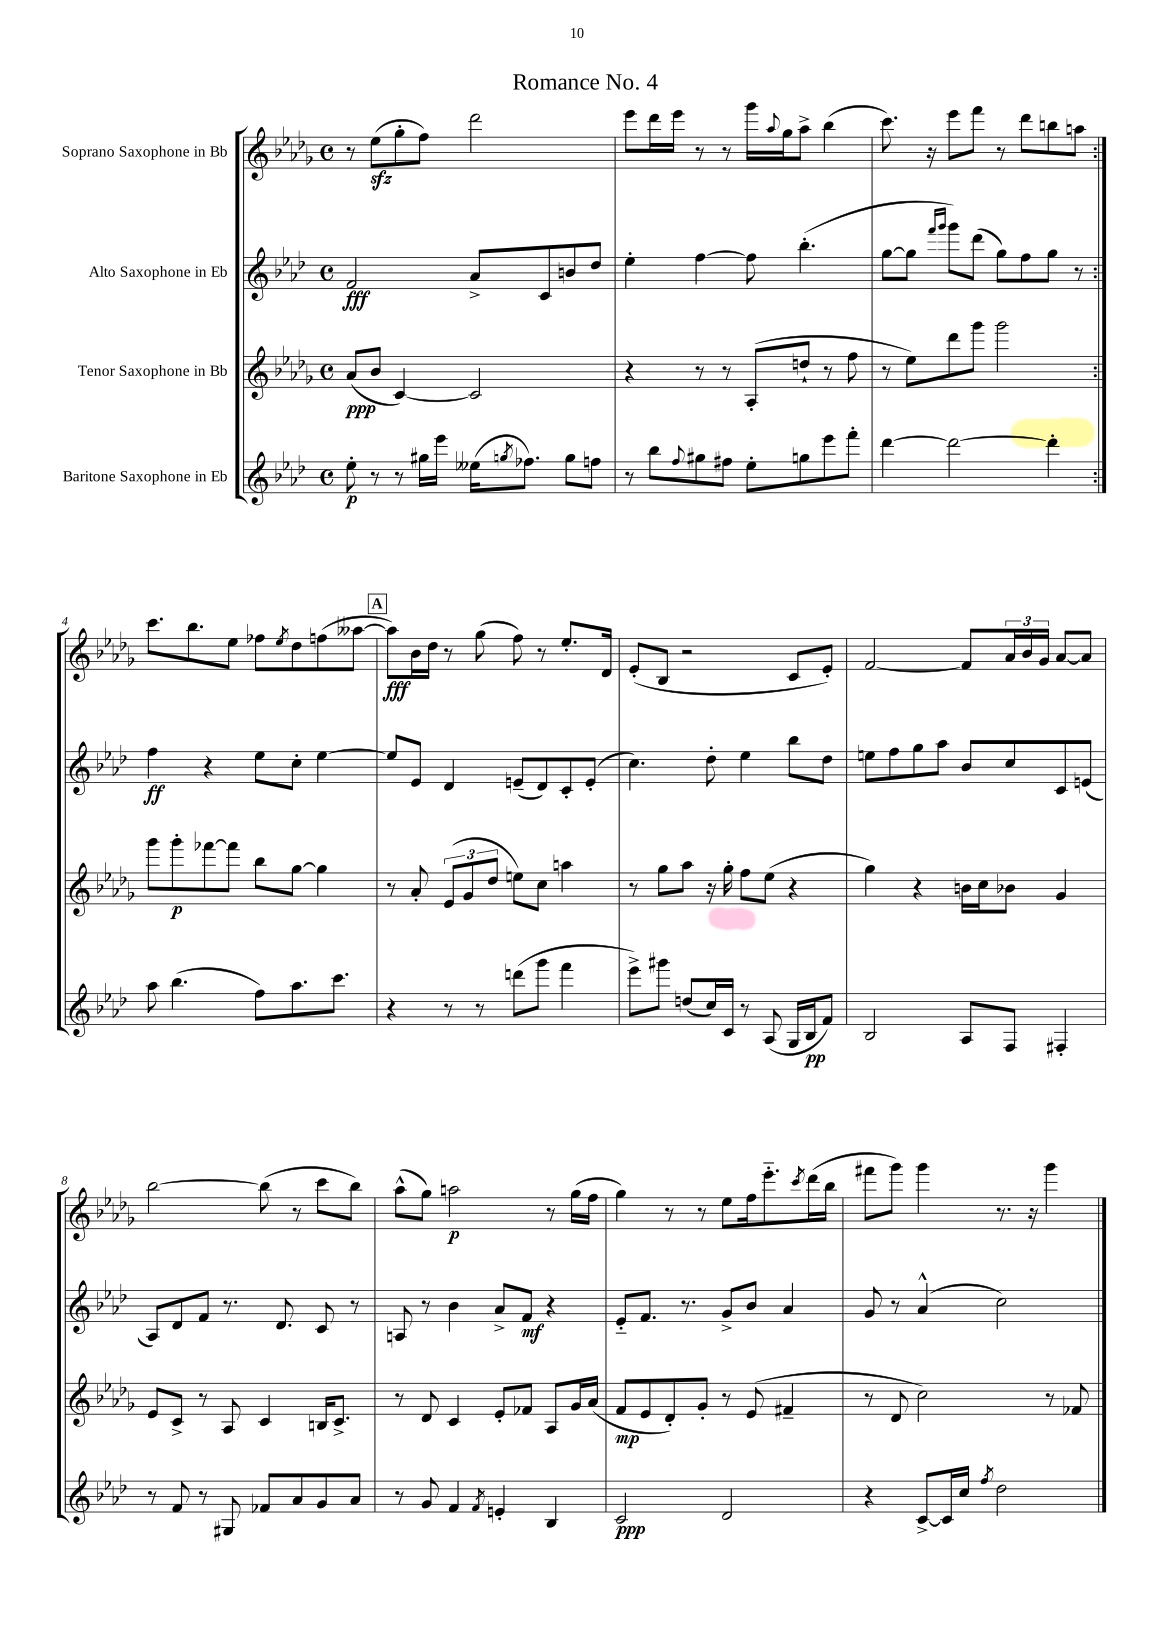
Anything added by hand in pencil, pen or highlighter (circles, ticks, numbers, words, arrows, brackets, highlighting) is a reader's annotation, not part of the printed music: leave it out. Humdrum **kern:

**kern	**kern	**kern	**kern
*staff4	*staff3	*staff2	*staff1
*clefG2	*clefG2	*clefG2	*clefG2
*k[b-e-a-d-]	*k[b-e-a-d-g-]	*k[b-e-a-d-]	*k[b-e-a-d-g-]
*M4/4	*M4/4	*M4/4	*M4/4
*met(c)	*met(c)	*met(c)	*met(c)
8ee-'	(8a-	2f	8r
8r	8b-	.	(8ee-
8r	[4c)	.	8gg-'
16gg#	.	.	8ff)
16eee-	.	.	.
(16ee--	2c]	8a-^	2ddd-
8qgg	.	.	.
8.ff-)	.	.	.
.	.	8c	.
8gg	.	8b	.
8ff	.	8dd-	.
=	=	=	=
8r	4r	4ee-'	8eee-
8bb-	.	.	16ddd-
.	.	.	16eee-
8qqff	.	.	.
8gg#	8r	[4ff	8r
8ff#	8r	.	8r
8ee-'	(8A-'	8ff]	16ggg-
.	.	.	8qqaa-
.	.	.	16gg-
8gg	8dd`	(4.bb-'	8aa-^
8eee-	8r	.	(4bb-
8fff'	8ff	.	.
=	=	=	=
[4ddd-	8r	[8gg	8.ccc)
.	8ee-)	8gg]	.
.	.	.	16r
.	.	16qqfff	.
.	.	16qqggg	.
2ddd-_	8ddd-	8ggg)	8eee-
.	8ggg-	(8ddd-	8fff
.	2ggg-	8gg)	8r
.	.	8ff	8ddd-
4ddd-']	.	8gg	8bb
.	.	8r	8aa
=:|!	=:|!	=:|!	=:|!
8aa-	8ggg-	4ff	8.ccc
(4.bb-	8ggg-'	.	.
.	.	.	8.bb-
.	[8fff-	4r	.
.	8fff-]	.	8ee-
8ff)	8bb-	8ee-	8ff-
.	.	.	8qee-
8.aa-	[8gg-	8cc'	8dd-
.	4gg-]	[4ee-	(8ff
8.ccc	.	.	.
.	.	.	[8aa--
=	=	=	=
4r	8r	8ee-]	8aa--])
.	8a-'	8e-	16b-
.	.	.	16dd-
8r	(12e-	4d-	8r
.	12g-	.	.
8r	.	.	(8gg-
.	12dd-	.	.
(8ddd	8ee)	(8e~	8ff)
8ggg	8cc	8d-)	8r
4fff	4aa	8c'	8.ee-'
.	.	(8e'	.
.	.	.	16d-
=	=	=	=
8eee-^)	8r	4.cc)	(8e-'
8ggg#	8gg-	.	8B-
(8dd	8aa-	.	2r
16cc)	16r	8dd-'	.
16c	16gg-'	.	.
8r	8ff	4ee-	.
(8A-	(8ee-	.	.
16G	4r	8bb-	8c
16B-	.	.	.
8f)	.	8dd-	8e-')
=	=	=	=
2B-	4gg-)	8ee	[2f
.	.	8ff	.
.	4r	8gg	.
.	.	8aa-	.
8A-	16b	8b-	8f]
.	16cc	.	.
8F	8b-	8cc	24a-
.	.	.	24b-
.	.	.	24g-
4F#'	4g-	8c	[8a-
.	.	(8e	8a-]
=	=	=	=
8r	8e-	8A-)	[2bb-
8f	8c^	8d-	.
8r	8r	8f	.
8G#	8A-	8.r	.
8f-	4c	.	(8bb-]
.	.	8.d-	.
8a-	.	.	8r
8g	16B	8c	8ccc
.	8.c^	.	.
8a-	.	8r	8bb-)
=	=	=	=
8r	8r	8A	(8aa-^^
8g	8d-	8r	8gg-)
4f	4c	4b-	2aa
8qf	.	.	.
4e'	8e-'	8a-^	.
.	8f-	8f	.
4B-	8A-	4r	8r
.	16g-	.	(16gg-
.	(16a-	.	16ff
=	=	=	=
2c	8f	8e-'~	4gg-)
.	8e-	8.f	.
.	8d-')	.	8r
.	.	8.r	.
.	8g-'	.	8r
2d-	8r	8g^	8ee-
.	(8e-	8b-	16ff
.	.	.	8.eee-'~
.	4f#~	4a-	.
.	.	.	8qccc
.	.	.	(16ddd-
.	.	.	16bb-
=	=	=	=
4r	8r	8g	8fff#
.	8d-	8r	8ggg-)
[8c^	2cc)	(4a-^^	4ggg-
16c]	.	.	.
16cc	.	.	.
8qff	.	.	.
2dd-	.	2cc)	8.r
.	.	.	16r
.	8r	.	4ggg-
.	8f-	.	.
==	==	==	==
*-	*-	*-	*-
